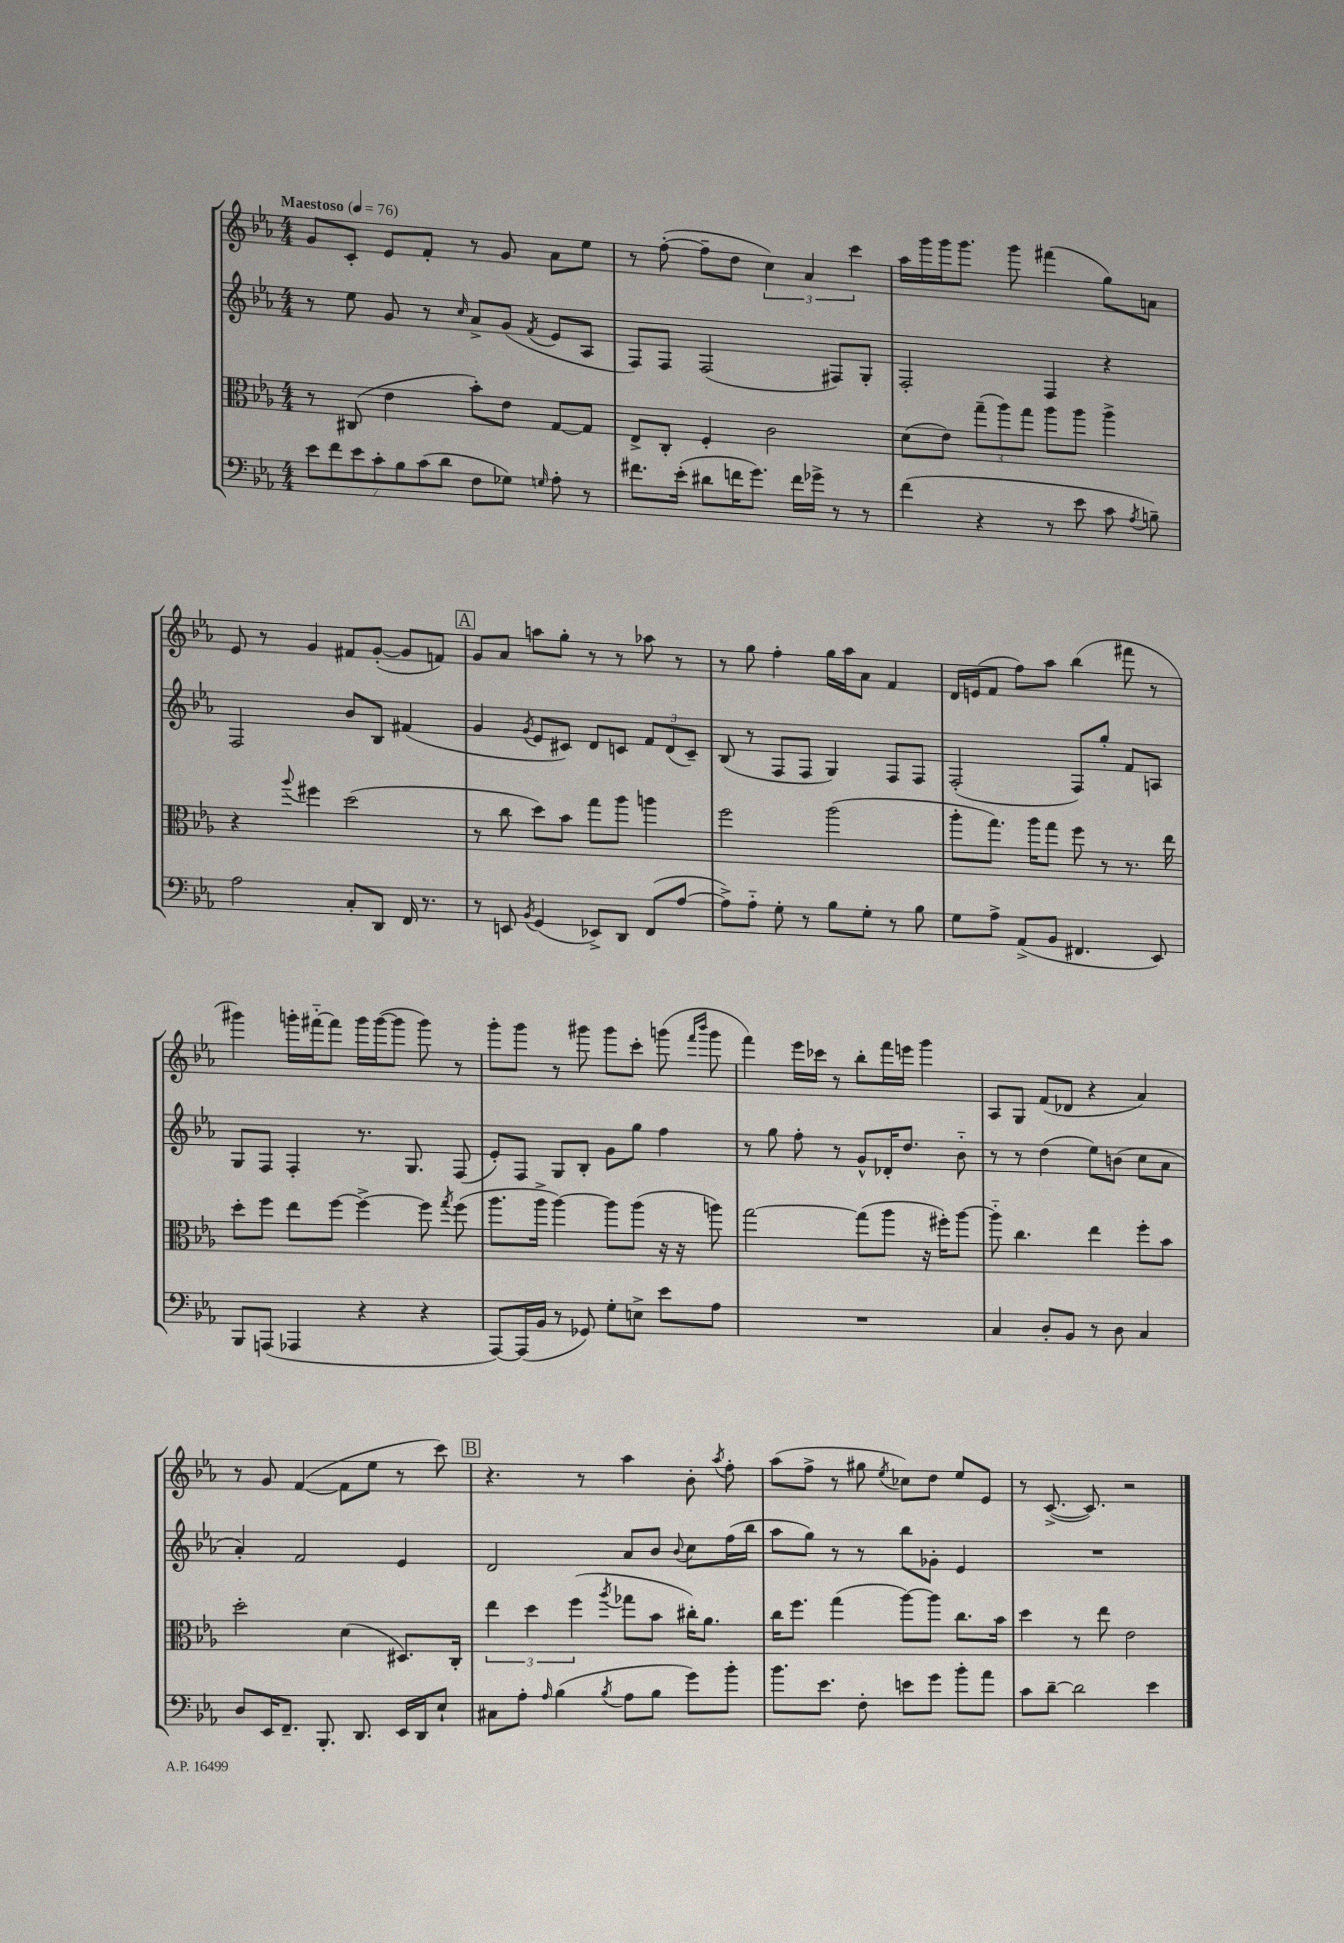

**kern	**kern	**kern	**kern
*staff4	*staff3	*staff2	*staff1
*clefF4	*clefC3	*clefG2	*clefG2
*k[b-e-a-]	*k[b-e-a-]	*k[b-e-a-]	*k[b-e-a-]
*M4/4	*M4/4	*M4/4	*M4/4
*MM76	*MM76	*MM76	*MM76
14e-\L	8r	8r	8g/L
14f\	.	.	.
.	(8C#/	8ee-\	8c'/J
14e-\	.	.	.
14c'\	.	.	.
.	4e-\	8g/	8e-/L
14B-\	.	.	.
(14c\	.	.	.
.	.	8r	8f'/J
14d\J	.	.	.
.	.	16qqcc/	.
8F\L	8b-'\L)	8a-^/L	8r
8G-\J)	8e-\J	(8g/J	8g/
16qqG/	.	8qf/	.
8A-'\	[8G/L	8e-/L	8a-\L
8r	8G/]J	8A-/J	8ee-\J
=	=	=	=
8.f#\L	8E-^/L	8F/L)	8r
.	8C'/J	8F/J	([8ff'\
(16e-'\Jk	.	.	.
8d#\L	4F'/	(2F/	8ff~\]L
16f\K	.	.	8dd\J
8.g\J)	.	.	.
.	2c\	.	6cc\)
16f\LL	.	.	.
.	.	.	6a-/
16g-^\JJ	.	.	.
8r	.	8F#/L)	.
.	.	.	6ccc\
8r	.	8G'/J	.
=	=	=	=
(4f\	(8d\L	2F'/	16aa-\LL
.	.	.	16ggg\
.	8e-\J)	.	16ggg\J
.	.	.	8.ggg\J
4r	(12gg~\L	.	.
.	12aa-\)	.	.
.	.	.	8ggg\
.	12gg\J	.	.
8r	8aa-\L	4F/	(4fff#\
8e-\	8aa-\J	.	.
8c\	4aa-^\	4r	8gg\L)
8qA-/	.	.	.
8B~\)	.	.	8a\J
=	=	=	=
2A-\	4r	2F/	8e-/
.	.	.	8r
.	8qqaa-/	.	.
.	4ff#\	.	4g/
8C'/L	(2dd\	8b-/L	8f#/L
8DD/J	.	8B-/J	([8g'/J
16FF/	.	(4f#/	8g/]L
8.r	.	.	.
.	.	.	8f/J)
=	=	=	=
8r	8r	4g/	8g/L
8EE/	8cc\	.	8a-/J
8qBB-/	.	8qg/	.
(4GG/	8dd\L)	8e-/L	8aa\L
.	8b-\J	8c#/J)	8gg'\J
8EE-^/L)	8gg\L	8d/L	8r
8DD/J	8aa-\J	8c/J	8r
(8FF/L	4aa\	12f/L	8aa-\
.	.	(12d/	.
[8A-/J	.	.	8r
.	.	12c~/J)	.
=	=	=	=
8A-^\]L)	2ff\	(8B-/	8r
8A-'~\J	.	8r	8gg\
8G'\	.	8F/L	4ff'\
8r	.	8F/J	.
8B-\L	(2aa-\	4G/)	16gg\LL
.	.	.	16aa-\J
8G'\J	.	.	8a-\J
8r	.	8F/L	4f/
8B-\	.	8F/J	.
=	=	=	=
8G\L	8aa-'\L	(2F'/	16d/LL
.	.	.	(16e/J
8A-^\J	8.gg\J)	.	8f/J
(8AA-^/L	.	.	8ff\L)
.	16aa-\LK	.	.
8BB-/J	8gg\J	.	8aa-\J
4.FF#/	8ff\	8F/L)	(4bb-\
.	8r	8gg'/J	.
.	8.r	8f/L	8fff#\
8EE-/)	.	8A/J	8r
.	16ee-\	.	.
=	=	=	=
8BBB-/L	8dd'\L	8G/L	4ggg#\)
(8AAA/J	8ff\J	8F/J	.
4AAA-/	8ee-\L	4F'/	16ggg'\LL
.	.	.	[16fff#'~\J
.	[8ff\J	.	8fff#\]J
4r	4ff^\_	8.r	16ggg\LL
.	.	.	([16ggg\J
.	.	.	8ggg\]J
.	.	8.G/	.
4r	8ff\]	.	8ggg\)
.	8qgg/	.	.
.	(8ff\	(8F/	8r
=	=	=	=
[8AAA-/L)	8.aa-\L	8e-'/L)	8ggg'\L
(16AAA-/]L	.	8F/J	8ggg\J
16BB-/JJ	16aa-^\Jk	.	.
8r	[4aa-\)	8G/L	8r
8GG-/)	.	8B-'/J	8ggg#\
8G'\L	8aa-\]L	8g\L	8ggg#\L
8E^\J	(8aa-\J	8gg\J	8ccc'\J
8e-\L	16r	4ff\	(8ggg\
.	16r	.	.
.	.	.	16qqfff/LL
.	.	.	16qqbbb-/JJ
8A-\J	8aa\)	.	8ggg\
=	=	=	=
1r	[2gg\	8r	4fff\)
.	.	8gg\	.
.	.	8ff'\	16eee-\LL
.	.	.	16ccc-\JJ
.	.	8r	8r
.	(8gg\]L	8g^^/L	8bb-'\L
.	8aa-\J	16d-'/K	16fff\L
.	.	8.dd/J	16eee\JJ
.	16r	.	4ggg\
.	16ff#'\LK)	.	.
.	[8aa-\J	8b-'~\	.
=	=	=	=
4C/	8aa-'~\]	8r	8A-/L
.	4.cc\	8r	8G/J
8D'/L	.	(4dd\	(8f/L
8BB-/J	.	.	8d-/J
8r	4ee-\	8ee-\L)	4r
8D\	.	(8b\J	.
4C/	8ff'\L	8cc\L	4a-/)
.	8b-\J	8a-\J	.
=	=	=	=
8D/L	2dd'\	4a-'/)	8r
16EE-/K	.	.	8g/
8.FF~/J	.	.	.
.	.	2f/	([4f/
8.BBB-'/	.	.	.
.	(4d\	.	8f\]L
8.DD/	.	.	.
.	.	.	8ee-\J
16EE-/LL	8.D#/L)	4e-/	8r
16DD/J	.	.	.
8E-`/J	.	.	8ccc\)
.	16C'/Jk	.	.
=	=	=	=
8C#\L	6ee-\	2d/	4.r
8A-'\J	.	.	.
.	6dd\	.	.
16qqA-/	.	.	.
(4B-\	.	.	.
.	(6ff\	.	.
.	.	.	8r
8qB-/	8qaa-/	.	.
8A-\L	8gg-\L	8a-/L	4aa-\
8B-\J	8b-\J	8b-/J	.
.	.	8qqb-/	.
8g\L)	16cc#'\LK)	8cc\L	8b-'\
.	8.a-\J	.	.
.	.	.	8qaa-/
8b-'\J	.	(16ff\L	8ff'\
.	.	16bb-\JJ	.
=	=	=	=
8.b-\L	16cc\LK	8aa-\L	(8aa-\L
.	8.ff\J	.	.
.	.	8gg\J)	8ff^\J
8.e-\J	.	.	.
.	(4gg\	8r	8r
8F'\	.	8r	8gg#\
.	.	.	8qee-/
8e\L	[8aa-\L)	8bb-\L	8cc-\L)
8g\J	8aa-\]J	8g-'\J	8dd\J
8b-'\L	8.cc\L	4e-/	8ee-/L
8a-\J	.	.	8e-/J
.	16b-\Jk	.	.
=	=	=	=
8c\L	4dd\	1r	8r
[8d~\J	.	.	([8.c^/
2d\]	8r	.	.
.	.	.	8.c/])
.	8ee-\	.	.
.	2e-\	.	2r
4e-\	.	.	.
==	==	==	==
*-	*-	*-	*-
